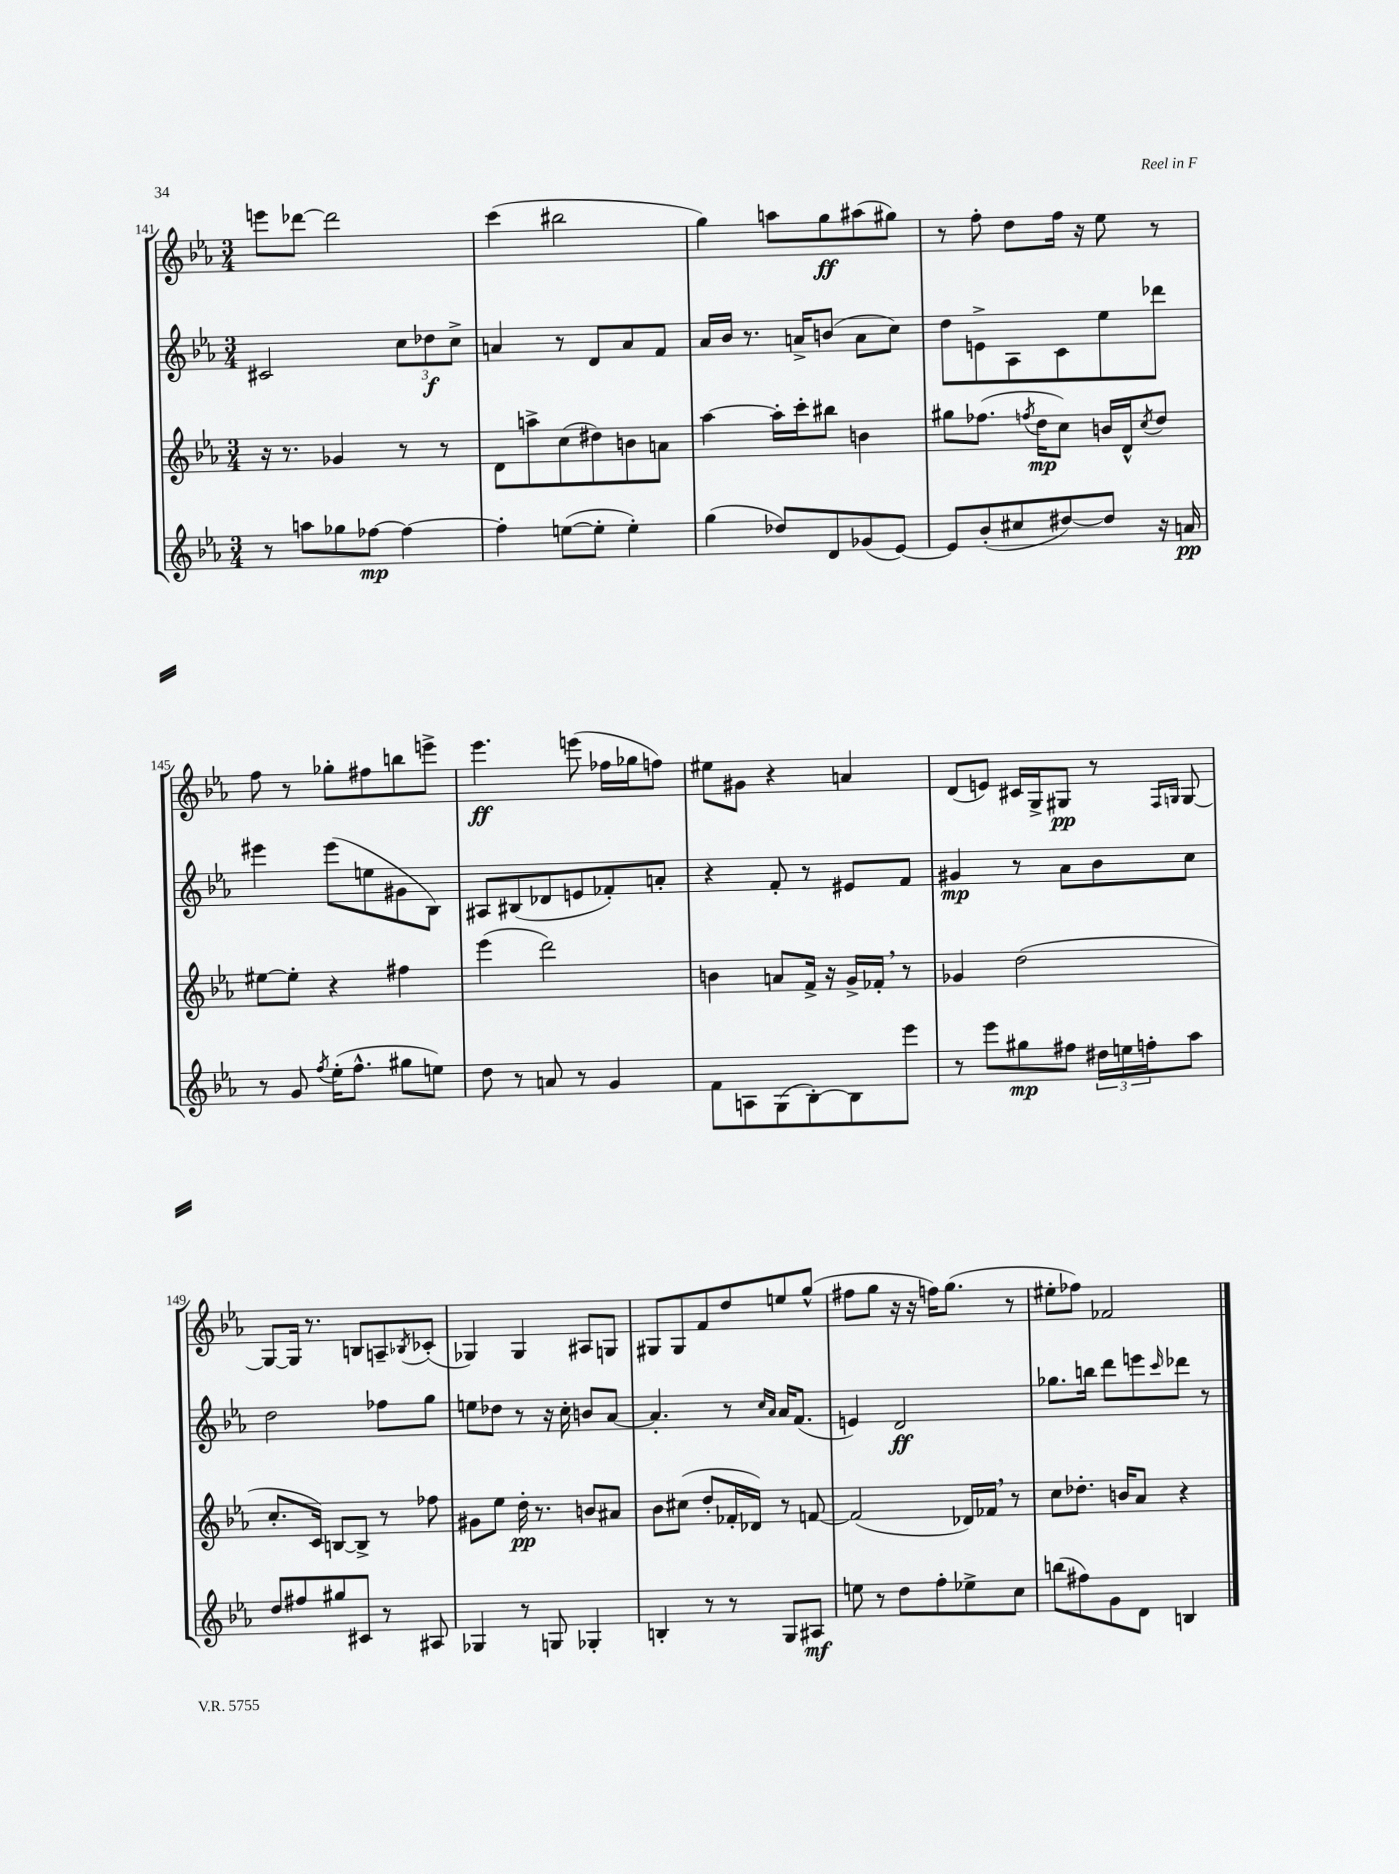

**kern	**dynam	**kern	**dynam	**kern	**dynam	**kern	**dynam
*part4	*part4	*part3	*part3	*part2	*part2	*part1	*part1
*staff4	*staff4	*staff3	*staff3	*staff2	*staff2	*staff1	*staff1
*clefG2	*	*clefG2	*	*clefG2	*	*clefG2	*
*k[b-e-a-]	*	*k[b-e-a-]	*	*k[b-e-a-]	*	*k[b-e-a-]	*
*M3/4	*	*M3/4	*	*M3/4	*	*M3/4	*
=141	=141	=141	=141	=141	=141	=141	=141
8r	.	16r	.	2c#X/	.	8eeen\L	.
.	.	8.r	.	.	.	.	.
8aan\L	.	.	.	.	.	[8ddd-X\J	.
8gg-X\	.	4g-X/	.	.	.	2ddd-\]	.
[8ff-X\J	mp	.	.	.	.	.	.
4ff-\_	.	8r	.	12cc\L	.	.	.
.	.	.	.	12dd-X\	f	.	.
.	.	8r	.	.	.	.	.
.	.	.	.	12cc^\J	.	.	.
=142	=142	=142	=142	=142	=142	=142	=142
4ff-'\]	.	8d\L	.	4an/	.	(4ccc\	.
.	.	8aan^\	.	.	.	.	.
([8een\L	.	(8cc\	.	8r	.	2bb#X\	.
8ee'\J]	.	8dd#X\)	.	8d/L	.	.	.
4ee'\)	.	8bn\	.	8a/	.	.	.
.	.	8an\J	.	8f/J	.	.	.
=143	=143	=143	=143	=143	=143	=143	=143
(4gg\	.	[4aa-\	.	16a-/LL	.	4gg\)	.
.	.	.	.	16b-/JJ	.	.	.
.	.	.	.	8.r	.	.	.
8dd-X/L)	.	16aa-'\LL]	.	.	.	8aan\L	.
.	.	16ccc'\J	.	16an^/KL	.	.	.
8d/	.	8bb#X\J	.	(8bn/J	.	8gg\	ff
(8g-X/	.	4bn\	.	8a\L	.	(8aa#X\	.
[8e-/J)	.	.	.	8cc\J)	.	8gg#X\J)	.
=144	=144	=144	=144	=144	=144	=144	=144
8e-/L]	.	8gg#X\L	.	8dd\L	.	8r	.
(8b-'/	.	(8.ff-X\J	.	8en^\	.	8ff'\	.
8cc#X/	.	.	.	8A-\	.	8dd\L	.
.	.	8qffn/	.	.	.	.	.
.	.	16dd\KL	mp	.	.	.	.
[8dd#X/)	.	8cc\J)	.	8c\	.	16ff\Jk	.
.	.	.	.	.	.	16r	.
8dd#/J]	.	16bn/LL	.	8ee-\	.	8ee-\	.
.	.	16d^^/J	.	.	.	.	.
.	.	8qcc/	.	.	.	.	.
16r	.	8dd/J	.	8ddd-X\J	.	8r	.
16an/	pp	.	.	.	.	.	.
!!LO:LB:g=z
=145	=145	=145	=145	=145	=145	=145	=145
8r	.	[8ee#X\L	.	4eee#X\	.	8ff\	.
8g/	.	8ee#'\J]	.	.	.	8r	.
8qff/	.	.	.	.	.	.	.
(16ee-'\KL	.	4r	.	(8eee#\L	.	8gg-X'\L	.
8.ff^^\J	.	.	.	.	.	.	.
.	.	.	.	8een\	.	8ff#X\	.
8gg#X\L	.	4ff#X\	.	8g#X\	.	8bbn\	.
8een\J)	.	.	.	8B-\J)	.	8eeen^\J	.
=146	=146	=146	=146	=146	=146	=146	=146
8dd\	.	(4eee-\	.	8A#X/L	.	4.eee-\	ff
8r	.	.	.	(8B#X/	.	.	.
8an/	.	2ddd\)	.	8d-X/	.	.	.
8r	.	.	.	8en/	.	(8eeen\	.
4g/	.	.	.	8f-X'/)	.	16ff-X\LL	.
.	.	.	.	.	.	16gg-X\J	.
.	.	.	.	8an'/J	.	8ffn\J)	.
=147	=147	=147	=147	=147	=147	=147	=147
8f\L	.	4bn\	.	4r	.	8ee#X\L	.
8An\	.	.	.	.	.	8g#X\J	.
(8G\	.	8an/L	.	8f'/	.	4r	.
[8B-'\)	.	16f^/Jk	.	8r	.	.	.
.	.	16r	.	.	.	.	.
8B-\]	.	16g^/LL	.	8e#X/L	.	4an/	.
.	.	16f-X',/JJ	.	.	.	.	.
8eee-\J	.	8r	.	8f/J	.	.	.
=148	=148	=148	=148	=148	=148	=148	=148
8r	.	4g-X/	.	4g#X/	mp	(8d/L	.
8eee-\L	.	.	.	.	.	8en/J)	.
8gg#X\	mp	(2dd\	.	8r	.	16c#X/LL	.
.	.	.	.	.	.	16G^/J	.
8ff#X\J	.	.	.	8a-\L	.	8G#X/J	pp
24dd#X\LL	.	.	.	8b-\	.	8r	.
24een\	.	.	.	.	.	.	.
24ffn'\J	.	.	.	.	.	.	.
.	.	.	.	.	.	16qqF/LL	.
.	.	.	.	.	.	16qqGn/JJ	.
8aa-\J	.	.	.	8cc\J	.	[8G/	.
!!LO:LB:g=z
=149	=149	=149	=149	=149	=149	=149	=149
8dd/L	.	8.cc'/L	.	2dd\	.	8G/L_	.
8ff#X/	.	.	.	.	.	16G/Jk]	.
.	.	16c/Jk)	.	.	.	8.r	.
8gg#X/	.	[8Bn/L	.	.	.	.	.
8c#X/J	.	8B^/J]	.	.	.	8Bn/L	.
8r	.	8r	.	8ff-X\L	.	8An~/	.
.	.	.	.	.	.	8qB-X/	.
8A#X/	.	8ff-X\	.	8gg\J	.	(8c-X'/J	.
=150	=150	=150	=150	=150	=150	=150	=150
4G-X/	.	8g#X\L	.	8een\L	.	4G-X/)	.
.	.	8ee-\J	.	8dd-X\J	.	.	.
8r	.	16dd'\	pp	8r	.	4G-/	.
.	.	8.r	.	.	.	.	.
8Gn/	.	.	.	16r	.	.	.
.	.	.	.	16cc'\	.	.	.
4G-X'/	.	8bn/L	.	8bn/L	.	8A#X/L	.
.	.	8a#X/J	.	[8a-/J	.	8Gn/J	.
=151	=151	=151	=151	=151	=151	=151	=151
4Bn'/	.	8b-\L	.	4.a-'/]	.	8G#X/L	.
.	.	(8cc#X\J	.	.	.	8G#/	.
8r	.	8dd'/L	.	.	.	8f/	.
8r	.	16f-X'/L	.	8r	.	8dd/	.
.	.	16d-X/JJ)	.	.	.	.	.
.	.	.	.	16qqcc/LL	.	.	.
.	.	.	.	16qqa-/JJ	.	.	.
8G/L	.	8r	.	16a-/KL	.	8een/	.
.	.	.	.	(8.f/J	.	.	.
8A#X/J	mf	[8fn/	.	.	.	(8gg^^/J	.
=152	=152	=152	=152	=152	=152	=152	=152
8een\	.	(2f/]	.	4en/)	.	8ff#X\L	.
8r	.	.	.	.	.	8gg\J	.
8dd\L	.	.	.	2d/	ff	16r	.
.	.	.	.	.	.	16r	.
8ff'\	.	.	.	.	.	16ffn\KL)	.
.	.	.	.	.	.	(8.gg\J	.
8ee-X^\	.	16d-X/LL)	.	.	.	.	.
.	.	16f-X,/JJ	.	.	.	.	.
8cc\J	.	8r	.	.	.	8r	.
=153	=153	=153	=153	=153	=153	=153	=153
(8bbn\L	.	8cc\L	.	8.gg-X\L	.	8ee#X'\L	.
8ff#X\)	.	8.dd-X'\J	.	.	.	8ff-X\J)	.
.	.	.	.	16bbn\Jk	.	.	.
8g\	.	.	.	8ddd\L	.	2f-X/	.
.	.	16bn/KL	.	.	.	.	.
8d\J	.	8a-/J	.	8eeen\	.	.	.
.	.	.	.	16qqccc/	.	.	.
4Bn/	.	4r	.	8ddd-X\J	.	.	.
.	.	.	.	8r	.	.	.
==	==	==	==	==	==	==	==
*-	*-	*-	*-	*-	*-	*-	*-
